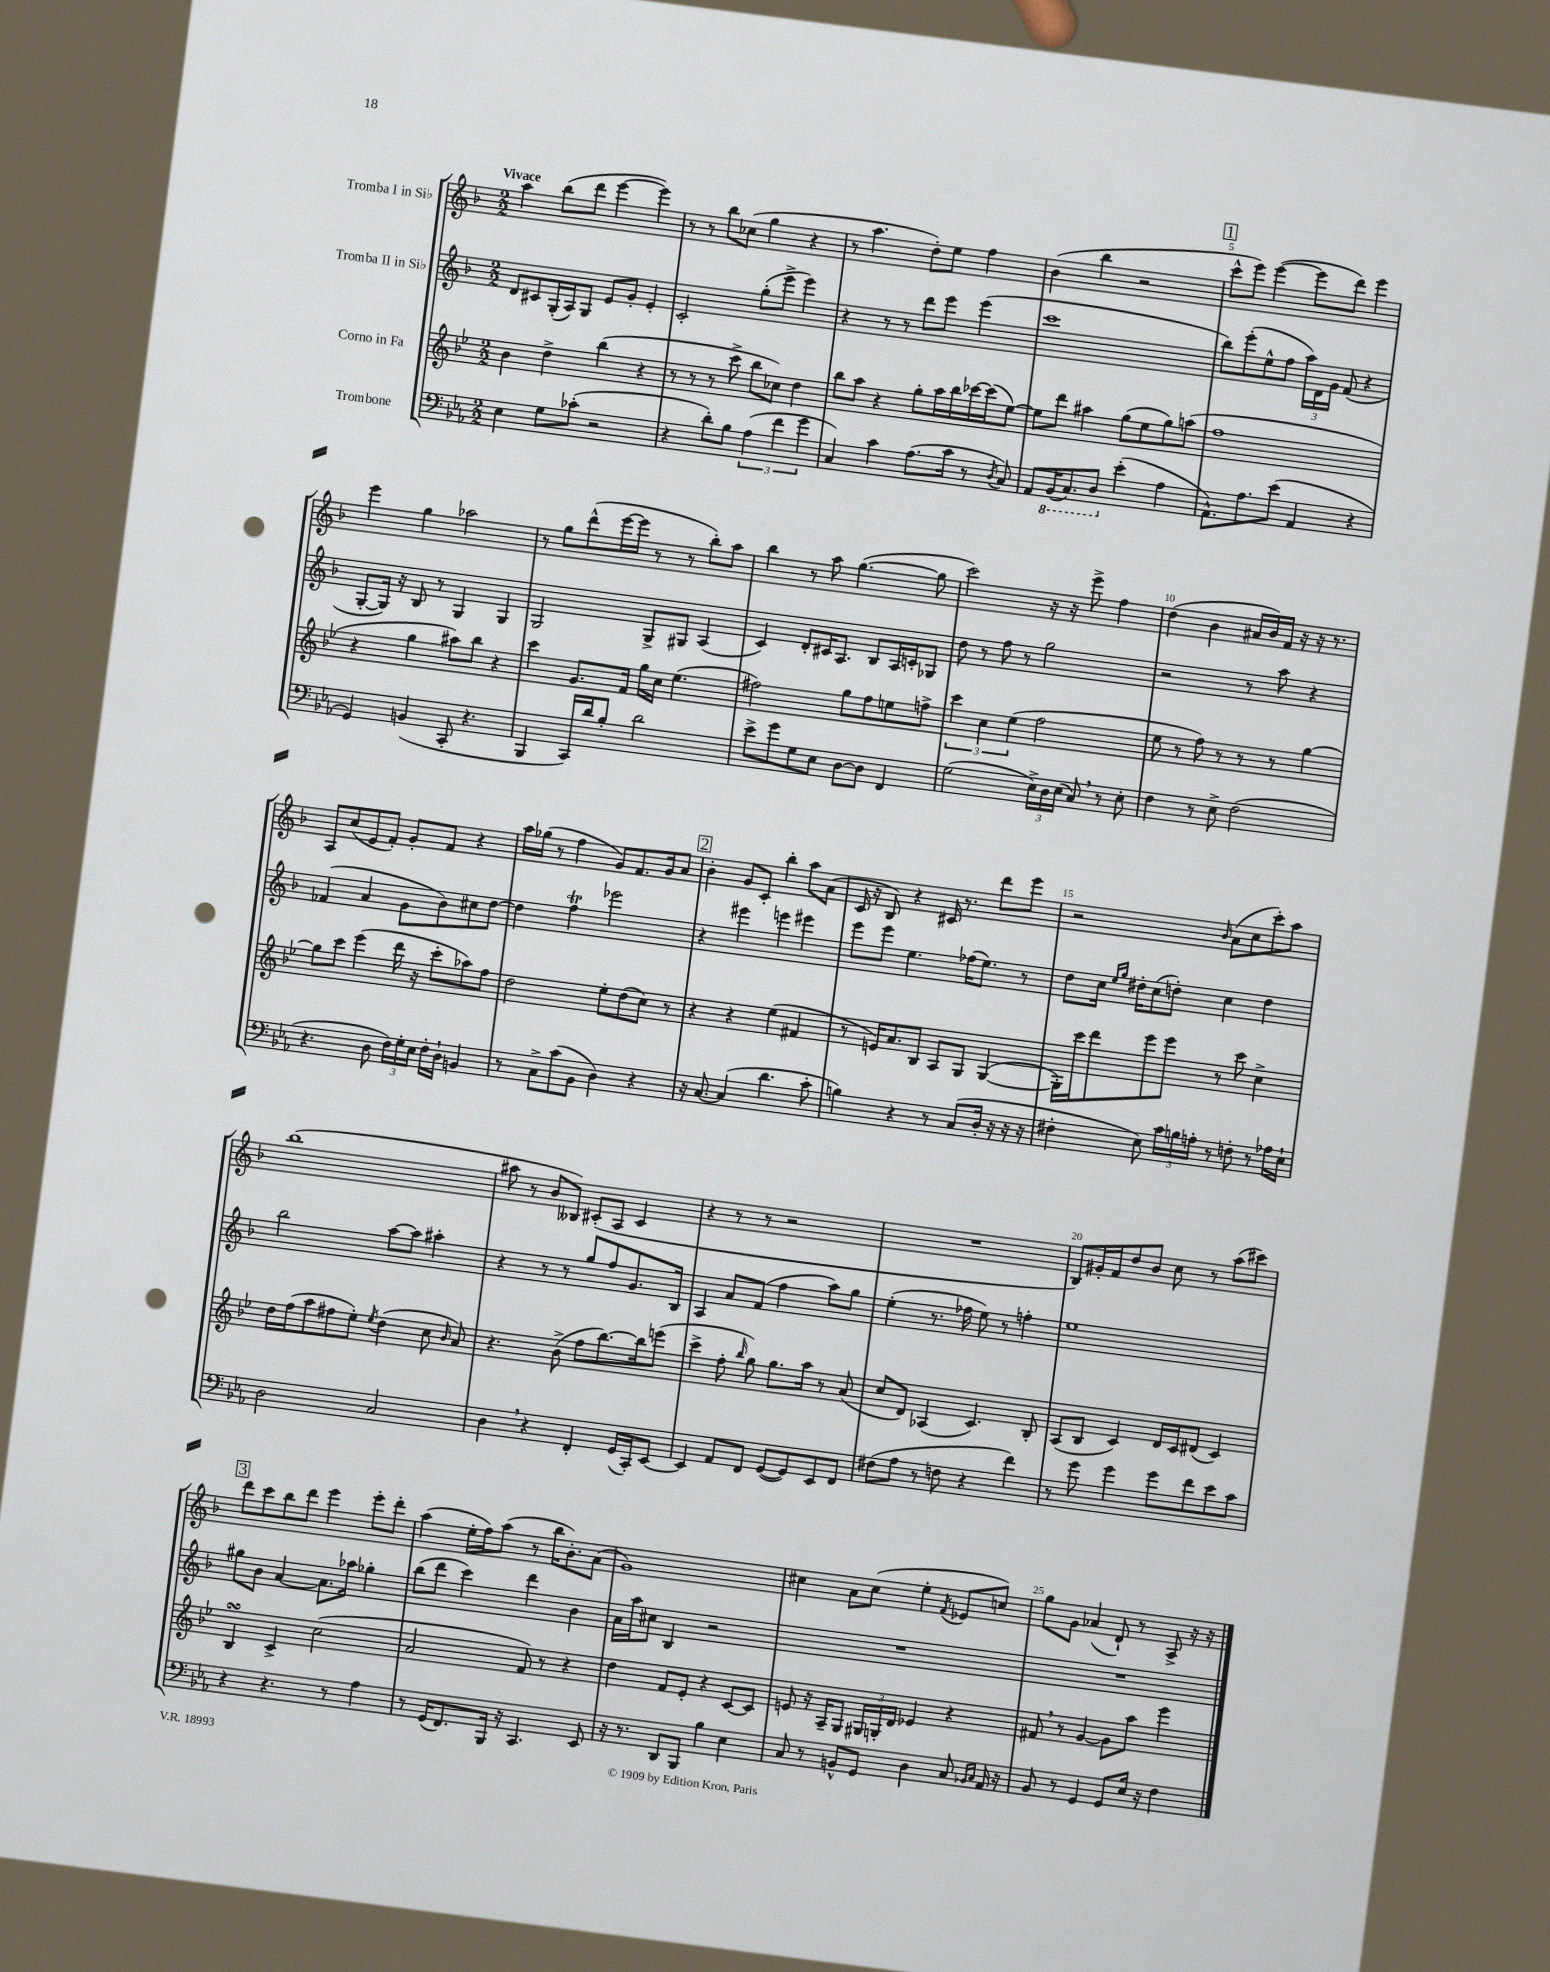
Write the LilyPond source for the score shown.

<<
\new StaffGroup <<
\new Staff = "s0" \with { instrumentName = "Tromba I in Sib" } {
    \clef treble \key f \major \numericTimeSignature \time 2/2 \tempo "Vivace"
    \autoBeamOff a''4 bes''8[( d'''8] e'''4~ e'''4) |
    r8 r8 bes''8[ ces''8]( g''4 r4 |
    r8 a''4. d''8[-.) e''8] f''4 |
    bes'4( bes''4 r2 |
    \mark \markup { \box "1" } c'''8[-^ e'''8]) e'''4~( e'''8[ d'''8]) e'''4 |
    e'''4 g''4 aes''2 |
    r8 g''8[ d'''8-^( e'''16~ e'''16] r8 r8 bes''8[-.) a''8] |
    bes''4 r8 a''8 g''4.~( g''8 |
    c'''2) r16 r16 e'''8-> f''4 |
    d''4( bes'4 ais'16[ bes'16) f'16] r16 r16 r8. |
    a8[ c''8( e'8 f'8]-.) g'8[-. f'8] r4 |
    a''16[ ges''16]( r8 f''4 g'8[) f'8. g'16 a'8] |
    \mark \markup { \box "2" } bes'4-. g'8[ c'8]-. bes''4-. a''8[ a'8]( |
    c'16 r16 bes8) r4 cis'16 r8. d'''8[ e'''8] |
    r2 \grace { bes'16 } a'8[( c''8 c'''8-.) a''8] |
    bes''1( |
    ais''8 r8 bes'8[ beses8]) cis'8[-.( a8] cis'4 |
    r4 r8 r8 r2 |
    R1 |
    bes8[) gis'16-. f'16 d''8 bes'8] c''8 r8 a''8[( cis'''8]) |
    \mark \markup { \box "3" } d'''8[ c'''8 bes''8 d'''8] e'''4 e'''8[-. d'''8]-. |
    a''4( e''16[-. f''16) a''8]( r8 bes''16[ bes'8.-.) a'8]( |
    g'1) |
    cis''4 a'8[ cis''8]( e''4-. \acciaccatura { f'8 } ees'8[ c''8]) |
    g''8[ g'8] aes'4( d'8-!) r8 a8-> r16 r16 \bar "|." |
}
\new Staff = "s1" \with { instrumentName = "Tromba II in Sib" } {
    \clef treble \key f \major \numericTimeSignature \time 2/2
    \autoBeamOff d'8[ cis'8 g16-.( a16) g8] e'8[ g'8]-. e'4-. |
    c'2-. g''8[-.( e'''8]-> e'''4) |
    r4 r8 r8 d'''8[ e'''8] e'''4( |
    c'''1 |
    \mark \markup { \box "1" } bes''8[) e'''8-.( e''8-^ f''8] \tuplet 3/2 { a''16[) d'16 g'16] } f'8( r4 |
    g8[~-. g16]) r16 bes8 r8 g4 g4 |
    g2 g8[-> gis8] a4( |
    c'4) d'8[-. cis'16 a8.] bes8[ a16 c'16-. ges8] |
    d''8 r8 f''8 r8 g''2 |
    r2 r8 a''8 r4 |
    fes'4( a'4 g'8[ bes'8) cis''8 d''8]~ |
    d''4 f''4\trill ees'''2 |
    \mark \markup { \box "2" } r4 eis'''4 e'''4 eis'''4 |
    e'''8[ e'''8] e''4. fes''16[( e''8.]) r8 |
    d''8[ c''16] \grace { e''16[ g''16] } dis''16[-. c''8( d''8]-.) c''4 d''4 |
    bes''2 a''8[~ a''8] ais''4-. |
    r4 r8 r8 g''8[ f''8 g'8. bes16] |
    a4 a'8[ f'8]( f''4 a''8[) g''8] |
    e''4-.( r8. fes''16 e''8) r8 f''4-. |
    e''1 |
    \mark \markup { \box "3" } gis''8[ bes'8] a'4~ a'8.[ aes''16] ges''4-. |
    bes''8[( d'''8] c'''4) d'''4 bes'4 |
    a'16[ a''16 cis''8] bes4 r2 |
    R1 |
    R1 \bar "|." |
}
\new Staff = "s2" \with { instrumentName = "Corno in Fa" } {
    \clef treble \key bes \major \numericTimeSignature \time 2/2
    \autoBeamOff bes'4 d''4-> bes''4( r4 |
    r8 r8 r8 c'''8-> bes''8[ ces''8]) d''4 |
    bes''8[ a''8] r4 g''8[-. a''16 bes''16 ces'''16~ ces'''16( ees''8]~) |
    ees''8[ d'''8] ais''4 g''8[( ees''8 g''8) a''8]( |
    \mark \markup { \box "1" } f''1 |
    r4 g''4 ais''8[) bes''8] r4 |
    c'''4 g'8.[ f'16] g''16[ c''16] ees''4.( |
    fis''2) g''8[ fis''8 e''8 f''8]-> |
    \tuplet 3/2 { c'''4 c''4 ees''4( } f''2 |
    ees''8 r8 f''8) r8 r8 r8 g''4~ |
    g''8[ c'''8] ees'''4( d'''16 r16 c'''8[-. aes''8) f''8] |
    d''2 ees''8[-. d''8( c''8]) r8 |
    \mark \markup { \box "2" } r4 r4 ees''4( fis'4 |
    r8 e'16[) a'8. bes8] a8[ g8] g4~( |
    g16[-.) c'''16 d'''8 ees'''8 ees'''8] r8 c'''8 c''4-> |
    d''16[ f''16( a''8 fis''8 ees''8]-.) \acciaccatura { ees''8 } d''4( c''8 \grace { bes'16 } a'8) |
    r4. bes'8->( f''8[ bes''8.~) bes''16 e'''8]( |
    c'''4-> f''8-. \grace { bes''16 } g''8) g''8.[ a''16] r8 a'8( |
    c''8[ d'8]) aes4( c'4.) bes8-. |
    a8[( bes8] c'4) d'16[ c'16 dis'8]( c'4) |
    \mark \markup { \box "3" } bes4\turn c'4-> c''2( |
    a'2 f'8) r8 r4 |
    d''4 f'8[ ees'8]-. r4 c'8[~ c'8] |
    e'8 r16 a16[-- g8] \tuplet 3/2 { gis16[ g16-. d'16] } ees'4 r4 |
    fis'8 \breathe r8 g'4~ g'8[ a''8] ees'''4 \bar "|." |
}
\new Staff = "s3" \with { instrumentName = "Trombone" } {
    \clef bass \key ees \major \numericTimeSignature \time 2/2
    \autoBeamOff ees4 g8[ ces'8]-.( r2 |
    r4 d'8[-.) bes8] \tuplet 3/2 { aes4( f'4 g'4 } |
    c4) c'4 aes8.[( c'16] r8 \acciaccatura { d8 } c8) |
    aes,8[ \ottava #-1 bes,,16( c,8.) d,8] \ottava #0 ees'4-.( aes4 |
    \mark \markup { \box "1" } aes,8.[-^) aes8. ees'8]( aes,4 r4 |
    g,4) b,4( c,8-. r4. |
    bes,,4 c,16[) d'16 bes8]-. d'2 |
    ees'8[-> g'8 g8 ees8] d8[~ d8] f,4 |
    g2( \tuplet 3/2 { ees16[->) d16 ees16]( } c8) \breathe r8 ees8-. |
    f4 r8 ees8-> f2( |
    r4. d8 \tuplet 3/2 { f16[) g16-. ees16] } f16[-. d16]-! b,4 |
    r8 c8[-> c'8( bes,8] d4) r4 |
    \mark \markup { \box "2" } r16 c8.~ c4( d'4. c'8-. |
    b4) r4 r8 c8[( d16]-. r16 r16 r16 |
    fis4-. ees8) \tuplet 3/2 { c'16[ b16 a16]-. } r8 f8-. r8 aes16[ ees16]-! |
    d2 c2 |
    d4 \breathe r4 f,4-. g,16[( c,16-.) ees,8]~ |
    ees,4 aes,8[ f,8] g,8[~( g,8) ees,8 f,8] |
    fis8[( aes8] r8 f8 r4 f'4) |
    r8 g'8 g'4 g'8[ f'8 ees'8 c'8] |
    \mark \markup { \box "3" } r4 r4. r8 aes4 |
    r8 g,16[( f,8.) bes,,16] r16 c,4. ees,8 |
    r16 r8. d,8[ bes,,8] bes4 ees4 |
    c8 r8 b,8[-^ g,8] d4 c8 \grace { bes,16[ c16] } aes,16 r16 |
    bes,8 r8 g,4 g,8[ ees16] r16 f4 \bar "|." |
}
>>
>>
\layout { \context { \Score \override BarNumber.break-visibility = ##(#f #t #t) barNumberVisibility = #(every-nth-bar-number-visible 5) } }
